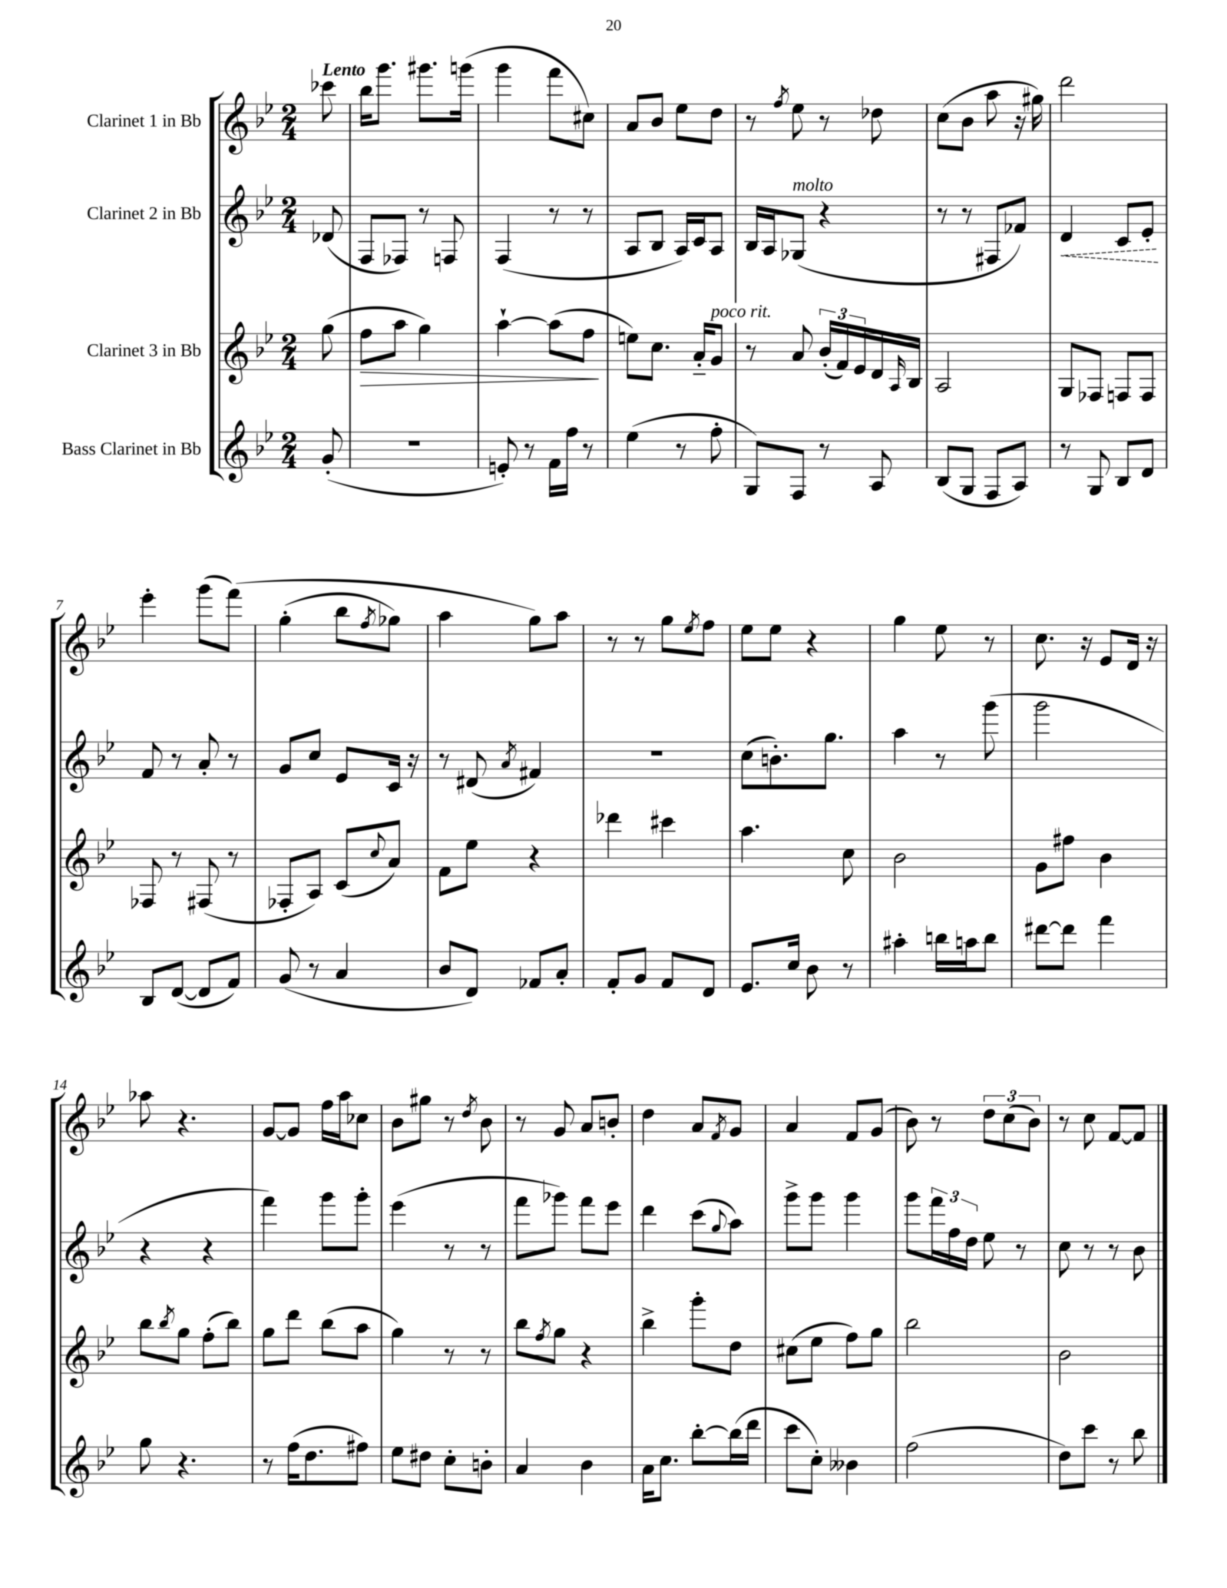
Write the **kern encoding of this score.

**kern	**kern	**dynam	**kern	**dynam	**kern
*part4	*part3	*part3	*part2	*part2	*part1
*staff4	*staff3	*staff3	*staff2	*staff2	*staff1
*I"Bass Clarinet in Bb	*I"Clarinet 3 in Bb	*	*I"Clarinet 2 in Bb	*	*I"Clarinet 1 in Bb
*clefG2	*clefG2	*	*clefG2	*	*clefG2
*k[b-e-]	*k[b-e-]	*	*k[b-e-]	*	*k[b-e-]
*M2/4	*M2/4	*	*M2/4	*	*M2/4
=	=	=	=	=	=
!	!	!	!	!	!LO:TX:a:B:t=Lento
(8g'/	(8gg\	.	(8d-X/	.	8ccc-X\
=1	=1	=1	=1	=1	=1
!	!	!LO:HP:b	!	!	!
2r	8ff\L	>	8F/L	.	16bb-\KL
.	.	.	.	.	8.ggg\J
.	8aa\J	.	8F-X/J)	.	.
.	4gg\)	.	8r	.	8.ggg#X\L
.	.	.	8Fn/	.	.
.	.	.	.	.	(16gggn\Jk
=2	=2	=2	=2	=2	=2
8en'/)	[4aa`\	.	(4F/	.	4ggg\
8r	.	.	.	.	.
16f\LL	(8aa\L]	.	8r	.	8fff\L
16ff\JJ	.	.	.	.	.
8r	8ff\J	.	8r	.	8cc#X\J)
.	.	]	.	.	.
=3	=3	=3	=3	=3	=3
(4ee-\	8een\L)	.	8A/L	.	8a/L
.	8.cc\J	.	8B-/J	.	8b-/J
8r	.	.	16A/LL)	.	8ee-\L
.	16a/KL	.	16c/J	.	.
!	!LO:TX:a:i:t=poco rit.	!	!	!	!
8ff'\	8g/J	.	8A/J	.	8dd\J
=4	=4	=4	=4	=4	=4
8G/L)	8r	.	16B-/LL	.	8r
.	.	.	16A/J	.	.
.	.	.	.	.	8qff/
!	!	!	!LO:TX:a:i:t=molto	!	!
8F/J	8a/	.	(8G-X/J	.	8ee-\
8r	(24b-'/LL	.	4r	.	8r
.	24f/)	.	.	.	.
.	24e-/	.	.	.	.
8A/	16d/	.	.	.	8dd-X\
.	16qqA/	.	.	.	.
.	16B-/JJ	.	.	.	.
=5	=5	=5	=5	=5	=5
(8B-/L	2A/	.	8r	.	(8cc\L
8G/J	.	.	8r	.	8b-\J
8F/L	.	.	8F#X/L	.	8aa\
8A/J)	.	.	8f-X/J)	.	16r
.	.	.	.	.	16gg#X\)
=6	=6	=6	=6	=6	=6
!	!	!	!	!LO:HP:b	!
8r	8G/L	.	4d/	<	2ddd\
8G/	8F-X/J	.	.	.	.
8B-/L	8Fn/L	.	8c/L	.	.
8d/J	8F/J	.	8e-'/J	.	.
.	.	.	.	[	.
!!LO:LB:g=z
=7	=7	=7	=7	=7	=7
8B-/L	8F-X/	.	8f/	.	4eee-'\
([8d/J	8r	.	8r	.	.
8d/L]	(8F#X/	.	8a'/	.	(8ggg\L
8f/J)	8r	.	8r	.	(8fff\J)
=8	=8	=8	=8	=8	=8
(8g/	8F-X'/L	.	8g/L	.	(4gg'\
8r	8A/J)	.	8cc/J	.	.
4a/	(8c/L	.	8e-/L	.	8bb-\L
.	8qqcc/	.	.	.	8qff/
.	8a/J)	.	16c/Jk	.	8gg-X\J)
.	.	.	16r	.	.
=9	=9	=9	=9	=9	=9
8b-/L	8f\L	.	8r	.	4aa\
8d/J)	8ee-\J	.	(8d#X/	.	.
.	.	.	8qa/	.	.
8f-X/L	4r	.	4f#X/)	.	8gg\L)
8a'/J	.	.	.	.	8aa\J
=10	=10	=10	=10	=10	=10
8f'/L	4ddd-X\	.	2r	.	8r
8g/J	.	.	.	.	8r
8f/L	4ccc#X\	.	.	.	8gg\L
.	.	.	.	.	8qee-/
8d/J	.	.	.	.	8ff\J
=11	=11	=11	=11	=11	=11
8.e-/L	4.aa\	.	(8cc\L	.	8ee-\L
.	.	.	8.bn'\)	.	8ee-\J
16cc/Jk	.	.	.	.	.
8b-\	.	.	.	.	4r
.	.	.	8.gg\J	.	.
8r	8cc\	.	.	.	.
=12	=12	=12	=12	=12	=12
4aa#X'\	2b-\	.	4aa\	.	4gg\
16bbn\LL	.	.	8r	.	8ee-\
16aan\J	.	.	.	.	.
8bb\J	.	.	(8ggg\	.	8r
=13	=13	=13	=13	=13	=13
[8ddd#X\L	8g\L	.	2ggg\	.	8.cc\
8ddd#\J]	8ff#X\J	.	.	.	.
.	.	.	.	.	16r
4fff\	4b-\	.	.	.	8e-/L
.	.	.	.	.	16d/Jk
.	.	.	.	.	16r
!!LO:LB:g=z
=14	=14	=14	=14	=14	=14
8gg\	8bb-\L	.	4r	.	8aa-X\
.	8qbb-/	.	.	.	.
4.r	8gg\J	.	.	.	4.r
.	(8ff'\L	.	4r	.	.
.	8bb-\J)	.	.	.	.
=15	=15	=15	=15	=15	=15
8r	8gg\L	.	4fff\)	.	[8g/L
(16ff\KL	8ddd\J	.	.	.	8g/J]
8.dd\	.	.	.	.	.
.	(8bb-\L	.	8ggg\L	.	16ff\LL
.	.	.	.	.	16aa\J
8ff#X\J)	8aa\J	.	8ggg'\J	.	8cc-X\J
=16	=16	=16	=16	=16	=16
8ee-\L	4gg\)	.	(4eee-\	.	8b-\L
8dd#X\J	.	.	.	.	8gg#X\J
8cc'\L	8r	.	8r	.	8r
.	.	.	.	.	8qdd/
8bn'\J	8r	.	8r	.	8b-\
=17	=17	=17	=17	=17	=17
4a/	8bb-\L	.	8fff\L	.	8r
.	8qff/	.	.	.	.
.	8gg\J	.	8ggg-X\J)	.	8g/
4b-\	4r	.	8fff\L	.	8a/L
.	.	.	8eee-\J	.	8bn'/J
=18	=18	=18	=18	=18	=18
16a\KL	4bb-^\	.	4ddd\	.	4dd\
8.cc\J	.	.	.	.	.
[8bb-'\L	8ggg'\L	.	(8ccc\L	.	8a/L
.	.	.	8qqgg/	.	8qf/
(16bb-\L]	8dd\J	.	8aa\J)	.	8g/J
16ddd\JJ	.	.	.	.	.
=19	=19	=19	=19	=19	=19
8ccc\L	(8cc#X\L	.	8ggg^\L	.	4a/
8cc'\J)	8ee-\J	.	8ggg\J	.	.
4b--X\	8ff\L)	.	4ggg\	.	8f/L
.	8gg\J	.	.	.	(8g/J
=20	=20	=20	=20	=20	=20
(2ff\	2bb-\	.	8ggg\L	.	8b-\)
.	.	.	24fff\L	.	8r
.	.	.	24ff\	.	.
.	.	.	24dd\JJ	.	.
.	.	.	8ee-\	.	12dd\L
.	.	.	.	.	(12cc\
.	.	.	8r	.	.
.	.	.	.	.	12b-\J)
=21	=21	=21	=21	=21	=21
8dd\L)	2b-\	.	8cc\	.	8r
8ccc\J	.	.	8r	.	8cc\
8r	.	.	8r	.	[8f/L
8bb-\	.	.	8b-\	.	8f/J]
==	==	==	==	==	==
*-	*-	*-	*-	*-	*-
